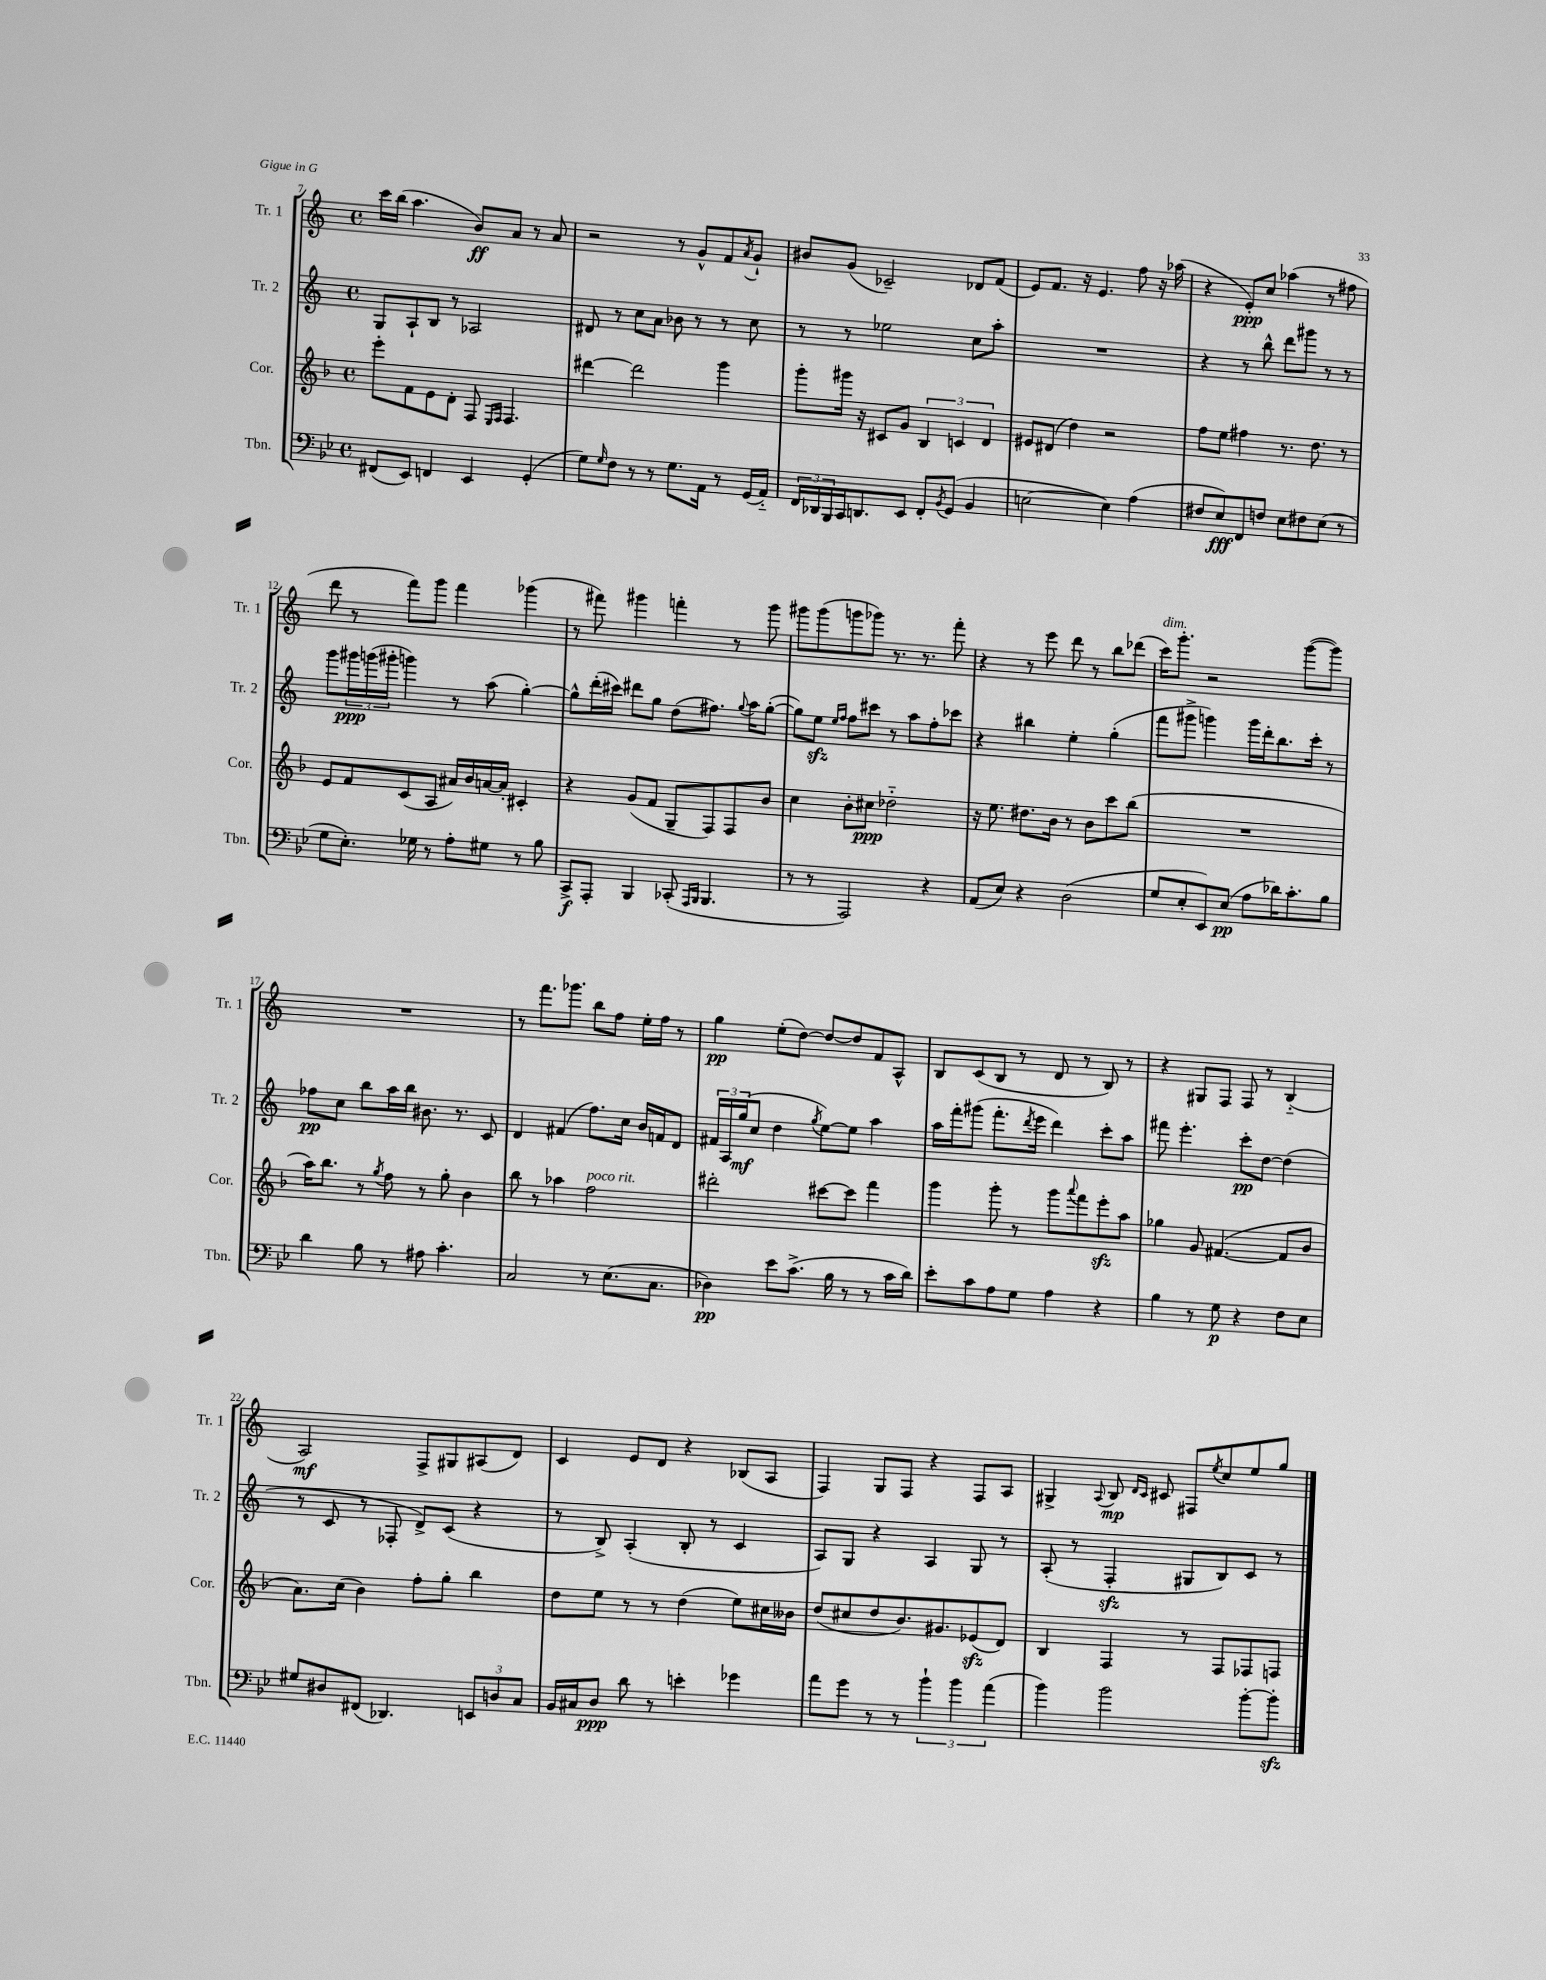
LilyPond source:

<<
\new StaffGroup <<
\new Staff = "s0" \with { instrumentName = "Tr. 1" shortInstrumentName = "Tr. 1" } {
    \clef treble \key c \major \defaultTimeSignature \time 4/4
    c'''16 b''16( a''4. b'8\ff) a'8 r8 a'8 |
    r2 r8 g'8-^ f'8 \acciaccatura { a'8 } g'8-! |
    bis'8 g'8( ces'2--) des'8 f'8( |
    e'8) f'8. r16 e'4. f''8 r16 aes''16( |
    r4 e'8-.\ppp) c''8 aes''4( r8 fis''8 |
    d'''8 r8 f'''8) g'''8 f'''4 ges'''4( |
    r8 fis'''8) gis'''4 f'''4-. r8 gis'''8 |
    gis'''8 gis'''8( g'''8 ges'''8) r8. r8. f'''8-. |
    r4 r8 e'''8 d'''8 r8 b''8 des'''8( |
    c'''16^\markup { \italic "dim." }) g'''8.-. r2 g'''8~( g'''8) |
    R1 |
    r8 f'''8. ges'''8. b''8 f''8 e''16-. f''16 r8 |
    g''4\pp e''8-.( d''8~) d''8~ d''8 f'8 a8-^ |
    b8 c'8( b8 r8 d'8 r8 b8) r8 |
    r4 gis8 f8 f8 r8 b4-_( |
    a2\mf) f8-> gis8 ais8( d'8) |
    c'4 e'8 d'8 r4 bes8( a8 |
    f4) g8 f8 r4 f8 a8 |
    gis4-> \appoggiatura { a8 } b8\mp \grace { d'16 c'16 } cis'8 fis8 \acciaccatura { e''8 } c''8 e''8 g''8 \bar "|." |
}
\new Staff = "s1" \with { instrumentName = "Tr. 2" shortInstrumentName = "Tr. 2" } {
    \clef treble \key c \major \defaultTimeSignature \time 4/4
    g8 a8-! b8 r8 aes2 |
    dis'8 r8 c''8 a'8 bes'8 r8 r8 c''8 |
    r8 r8 ees''2 c''8 a''8-. |
    R1 |
    r4 r8 b''8-^ d'''8 gis'''8 r8 r8 |
    g'''8 \tuplet 3/2 { gis'''16\ppp g'''16( gis'''16-. } g'''4) r8 a''8( g''4~-.) |
    g''8-^ d'''16-.( cis'''16) dis'''8 g''8 d''8( fis''8.) \appoggiatura { g''8 } a''16 g''8~-.( |
    g''8) e''8\sfz \grace { e''16 f''16 } f''8 cis'''8 r8 a''8 f''8-. ces'''8 |
    r4 bis''4 e''4-. g''4-.( |
    f'''8 gis'''8-> g'''4) g'''16 d'''16-. b''8. c'''16-. r8 |
    fes''8\pp c''8 b''8 a''16 b''16 bis'8. r8. c'8 |
    d'4 fis'4( f''8.) c''16 b'16 f'16 d'8 |
    \tuplet 3/2 { fis'16 a16 g''16\mf( } c''8 d''4 \acciaccatura { g''8 } e''8~) e''8 a''4 |
    a''16 f'''16-. gis'''8( f'''8.-. \acciaccatura { d'''8 } e'''16 d'''4) c'''8-. a''8 |
    fis'''8 e'''4.-. c'''8-.\pp d''8~ d''4( |
    r8 c'8 r8 fes8-. d'8->) c'8( r4 |
    r8 b8->) a4-.( b8-. r8 c'4 |
    a8) g8 r4 a4 g8 r8 |
    a8-.( r8 f4-.\sfz gis8 b8) c'8 r8 \bar "|." |
}
\new Staff = "s2" \with { instrumentName = "Cor." shortInstrumentName = "Cor." } {
    \clef treble \key f \major \defaultTimeSignature \time 4/4
    e'''8-. f'8 e'8 d'8-. f8 \grace { e16 f16 } f4. |
    dis'''4~ dis'''2 g'''4 |
    g'''8-. gis'''16 r16 cis'8 g'8 \tuplet 3/2 { bes4 c'4 d'4 } |
    eis'8 dis'8( d''4) r2 |
    f''8 e''8 fis''4 r8. d''8. r8 |
    e'8 f'8 c'8( a8 ais'16) bes'16 a'16~ a'16-. cis'4-. |
    r4 g'8( f'8 g8-- f8) f8 bes'8 |
    c''4 bes'8-. cis''8\ppp des''2-_ |
    r16 e''8. dis''8. bes'16 r8 bes'8 c'''8 bes''8( |
    R1 |
    a''16) bes''8. r8 \acciaccatura { g''8 } f''8 r8 g''8-. bes'4 |
    bes''8 r8 aes''4 f''2^\markup { \italic "poco rit." } |
    dis'''2-. cis'''8~ cis'''8 f'''4 |
    g'''4 g'''8-. r8 g'''8 \appoggiatura { a'''8 } f'''8 e'''8-.\sfz a''8 |
    ges''4 g'8 fis'4.~( fis'8 bes'8 |
    a'8.) c''16( bes'4) f''8-. g''8-. bes''4 |
    d''8 e''8 r8 r8 d''4( e''8) cis''16 beses'16 |
    d''8( cis''8 d''8 bes'8.) gis'8. ees'8\sfz( d'8) |
    bes4 f4 r8 f8 fes8 f8 \bar "|." |
}
\new Staff = "s3" \with { instrumentName = "Tbn." shortInstrumentName = "Tbn." } {
    \clef bass \key bes \major \defaultTimeSignature \time 4/4
    fis,8( ees,8) f,4 ees,4 g,4-.( |
    g8) \grace { g16 } f8 r8 r8 g8. a,16 r8 g,16( a,16-_) |
    \tuplet 3/2 { f,16 des,16 bes,,16 } c,16 d,8. ees,8 f,8-. \acciaccatura { bes,8 } g,8( bes,4 |
    e2~ e4) a4( |
    fis8 ees8\fff) f,8 f8 ees8 fis8 ees8( r8 |
    g8 ees8.-.) ges16 r8 a8-. gis8 r8 bes8 |
    c,8->\f a,,8-. bes,,4 ces,8-.( \grace { a,,16 bes,,16 } bes,,4. |
    r8 r8 a,,2) r4 |
    a,8( ees8) r4 d2( |
    g8 ees8-. ees,8) ees8\pp( a8 des'16) c'8.-. bes8 |
    d'4 bes8 r8 ais8 c'4.-. |
    c2 r8 ees8.( c8. |
    des4\pp) ees'8 c'8.->( bes16 r8 r8 c'16 d'16) |
    ees'8-. c'8 a8 g8 a4 r4 |
    bes4 r8 g8\p r4 f8 ees8 |
    gis8 dis8 fis,8( des,4.) \tuplet 3/2 { e,8 d8 c8 } |
    bes,16 cis16 d8\ppp d'8 r8 e'4-. ges'4 |
    a'8 g'8 r8 r8 \tuplet 3/2 { bes'4-! bes'4 a'4( } |
    bes'4) bes'2 bes'8~-. bes'8-.\sfz \bar "|." |
}
>>
>>
\layout { \context { \Score currentBarNumber = #7 } }
